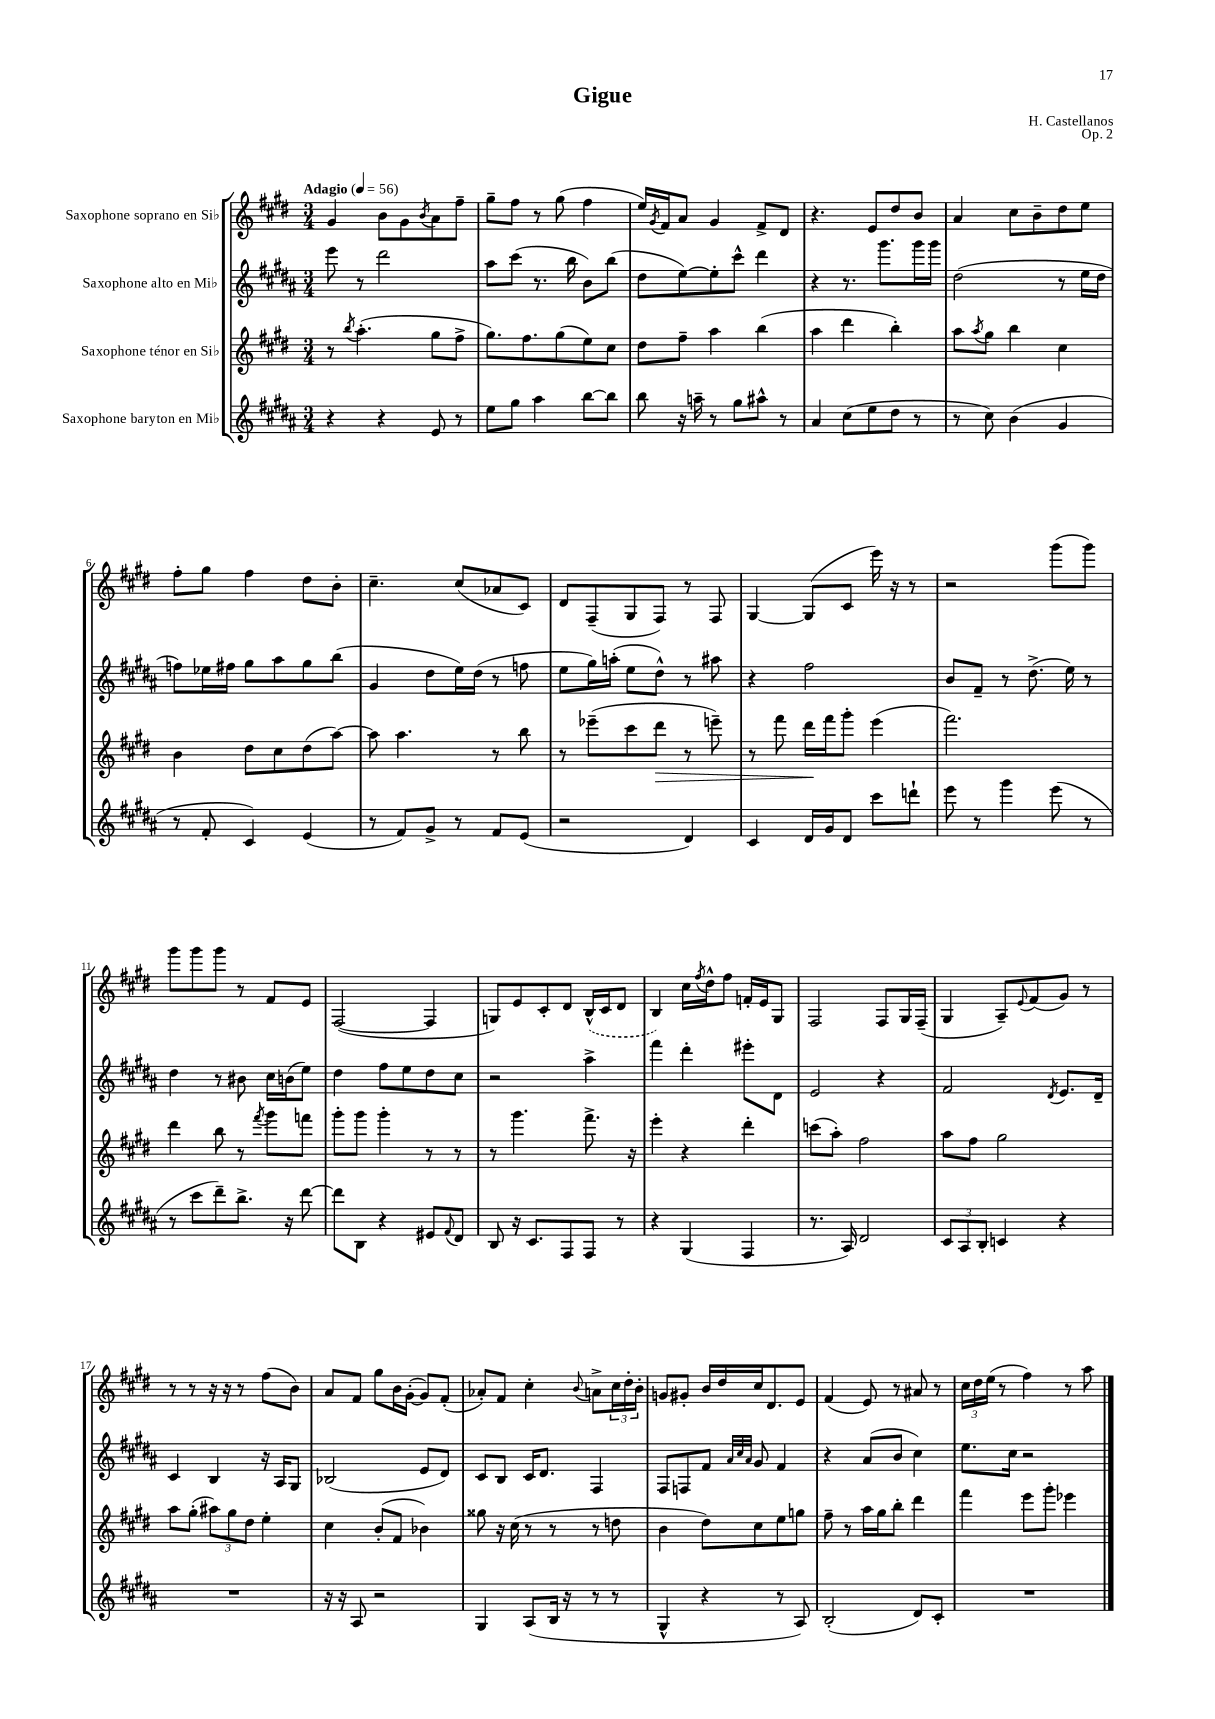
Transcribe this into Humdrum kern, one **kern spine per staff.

**kern	**kern	**kern	**kern
*staff4	*staff3	*staff2	*staff1
*clefG2	*clefG2	*clefG2	*clefG2
*k[f#c#g#d#a#]	*k[f#c#g#d#]	*k[f#c#g#d#a#]	*k[f#c#g#d#]
*M3/4	*M3/4	*M3/4	*M3/4
*MM56	*MM56	*MM56	*MM56
4r	8r	8eee\	4g#/
.	8qbb/	.	.
.	(4.aa'\	8r	.
4r	.	2ddd#\	8b\L
.	.	.	8g#\
.	.	.	8qb/
8e/	8gg#\L	.	8a\
8r	8ff#^\J	.	8ff#~\J
=	=	=	=
8ee\L	8.gg#\L)	8aa#\L	8gg#~\L
8gg#\J	.	(8ccc#\J	8ff#\J
.	8.ff#\	.	.
4aa#\	.	8.r	8r
.	(8gg#\	.	(8gg#\
.	.	16bb\	.
[8bb\L	8ee\)	8b\L)	4ff#\
8bb\]J	8cc#\J	(8bb\J	.
=	=	=	=
8bb\	8dd#\L	8dd#\L	16ee/LL)
.	.	.	8qg#/
.	.	.	16f#/J
16r	8ff#~\J	[8ee\)	8a/J
16aa~\	.	.	.
8r	4aa\	8ee'\]	4g#/
8gg#\L	.	8ccc#^^\J	.
8aa#^^\J	(4bb\	4ddd#\	8f#^/L
8r	.	.	8d#/J
=	=	=	=
4a#/	4aa\	4r	4.r
(8cc#\L	4ddd#\	8.r	.
8ee\	.	.	8e/L
.	.	8.ggg#\L	.
8dd#\J	4bb'\)	.	8dd#/
8r	.	16ggg#\L	8b/J
.	.	16ggg#\JJ	.
=	=	=	=
8r	8aa\L	(2dd#\	4a/
.	8qaa/	.	.
8cc#\)	8gg#\J	.	.
(4b\	4bb\	.	8cc#\L
.	.	.	8b~\
4g#/	4cc#\	8r	8dd#\
.	.	16ee\LL	8ee\J
.	.	16dd#\JJ	.
=	=	=	=
8r	4b\	8ff\L)	8ff#'\L
8f#'/	.	16ee-\L	8gg#\J
.	.	16ff#\JJ	.
4c#/)	8dd#\L	8gg#\L	4ff#\
.	8cc#\	8aa#\	.
(4e/	(8dd#\	8gg#\	8dd#\L
.	[8aa\J)	(8bb\J	8b'\J
=	=	=	=
8r	8aa\]	4g#/	4.cc#~\
8f#/L)	4.aa\	.	.
8g#^/J	.	8dd#\L	.
8r	.	16ee\L)	(8cc#/L
.	.	(16dd#\JJ	.
8f#/L	8r	8r	8a-/
(8e/J	8bb\	8ff\	8c#/J)
=	=	=	=
2r	8r	8ee\L	8d#/L
.	(8eee-~\L	16gg#\L)	(8F#~/
.	.	(16aa'\JJ	.
.	8ccc#\	8ee\L	8G#/
.	8ddd#\J	8dd#^^\J)	8F#/J)
4d#/)	8r	8r	8r
.	8eee~\)	8aa#\	8F#/
=	=	=	=
4c#/	8r	4r	[4G#/
.	8fff#\	.	.
16d#/LL	16ddd#\LL	2ff#\	(8G#/]L
16g#/J	16fff#\J	.	.
8d#/J	8ggg#'\J	.	8c#/J
8ccc#\L	(4eee\	.	16eee\)
.	.	.	16r
8ddd`\J	.	.	8r
=	=	=	=
8eee\	2.fff#\)	8b/L	2r
8r	.	8f#~/J	.
4ggg#\	.	8r	.
.	.	(8.dd#^\	.
(8eee\	.	.	(8ggg#\L
.	.	16ee\)	.
8r	.	8r	8ggg#\J)
=	=	=	=
8r	4ddd#\	4dd#\	8ggg#\L
8ccc#\L	.	.	8ggg#\
8ddd#~\)	8bb\	8r	8ggg#\J
8.bb^\J	8r	8b#\	8r
.	8qfff#/	.	.
.	8ggg#\L	16cc#\LL	8f#/L
16r	.	(16b\J	.
[8ddd#\	8fff\J	8ee\J)	8e/J
=	=	=	=
8ddd#\]L	8ggg#'\L	4dd#\	([2F#/
8B\J	8ggg#\J	.	.
4r	4ggg#'\	8ff#\L	.
.	.	8ee\	.
8e#/L	8r	8dd#\	4F#/]
8qqf#/	.	.	.
8d#/J	8r	8cc#\J	.
=	=	=	=
8B/	8r	2r	8G/L)
16r	4.ggg#\	.	8e/
8.c#/L	.	.	.
.	.	.	8c#'/
8F#/	.	.	8d#/J
8F#/J	8.fff#^\	4aa#^\	(16B^^/LL
.	.	.	16c#/J
8r	.	.	8d#/J
.	16r	.	.
=	=	=	=
4r	4eee'\	4fff#\	4B/)
(4G#/	4r	4ddd#'\	16cc#\LL
.	.	.	8qff#/
.	.	.	16dd#^^\J
.	.	.	8ff#\J
4F#/	4ddd#'\	8eee#'\L	16f'/LL
.	.	.	16e/J
.	.	8d#\J	8G#/J
=	=	=	=
8.r	(8ccc\L	2e/	2F#/
.	8aa'\J)	.	.
16A#/)	.	.	.
2d#/	2ff#\	.	.
.	.	4r	8F#/L
.	.	.	16G#/L
.	.	.	(16F#~/JJ
=	=	=	=
12c#/L	8aa\L	2f#/	4G#/
12A#/	.	.	.
.	8ff#\J	.	.
12B'/J	.	.	.
4c/	2gg#\	.	8A~/L)
.	.	.	8qqe/
.	.	.	(8f#/
.	.	8qd#/	.
4r	.	8.e/L	8g#/J)
.	.	.	8r
.	.	16d#~/Jk	.
=	=	=	=
2.r	8aa\L	4c#/	8r
.	(8gg#'\J	.	8r
.	12aa#\L)	4B/	16r
.	.	.	16r
.	12gg#\	.	.
.	.	.	8r
.	12dd#\J	.	.
.	4ee'\	16r	(8ff#\L
.	.	16A#/LK	.
.	.	8G#/J	8b\J)
=	=	=	=
16r	4cc#\	(2B-/	8a/L
16r	.	.	.
8A#/	.	.	8f#/J
2r	(8b'/L	.	8gg#\L
.	8f#/J	.	16b\L
.	.	.	([16g#'\JJ
.	4b-\)	8e/L	8g#/]L)
.	.	8d#/J)	(8f#'/J
=	=	=	=
4G#/	8gg##\	8c#/L	8a-'/L)
.	16r	8B/J	8f#/J
.	(16cc#\	.	.
(8A#/L	8r	16c#/LK	4cc#'\
.	.	8.d#/J	.
16B/Jk	8r	.	.
16r	.	.	.
.	.	.	8qqb/
8r	8r	4F#/	8a^\L
8r	8dd\	.	24cc#\L
.	.	.	24dd#'\
.	.	.	24b'\JJ
=	=	=	=
4G#^^/	4b\	8F#/L	8g/L
.	.	8F/	8g#'/J
4r	8dd#\L)	8f#/J	16b/LL
.	.	.	16dd#/
.	.	32qqa#/LLL	.
.	.	32qqcc#/	.
.	.	32qqa#/JJJ	.
.	8cc#\	8g#/	16cc#/J
.	.	.	8.d#/
8r	8ee\	4f#/	.
8A#/)	8gg\J	.	8e/J
=	=	=	=
(2B'/	8ff#~\	4r	(4f#/
.	8r	.	.
.	16aa\LL	(8a#/L	8e/)
.	16gg#\J	.	.
.	8bb'\J	8b/J	8r
8d#/L)	4ddd#\	4cc#\)	8a#/
8c#'/J	.	.	8r
=	=	=	=
2.r	4fff#\	8.ee\L	24cc#\LL
.	.	.	24dd#\
.	.	.	(24ee\JJ
.	.	.	8r
.	.	16cc#\Jk	.
.	8eee\L	2r	4ff#\)
.	8ggg#'\J	.	.
.	4eee-\	.	8r
.	.	.	8aa\
==	==	==	==
*-	*-	*-	*-
